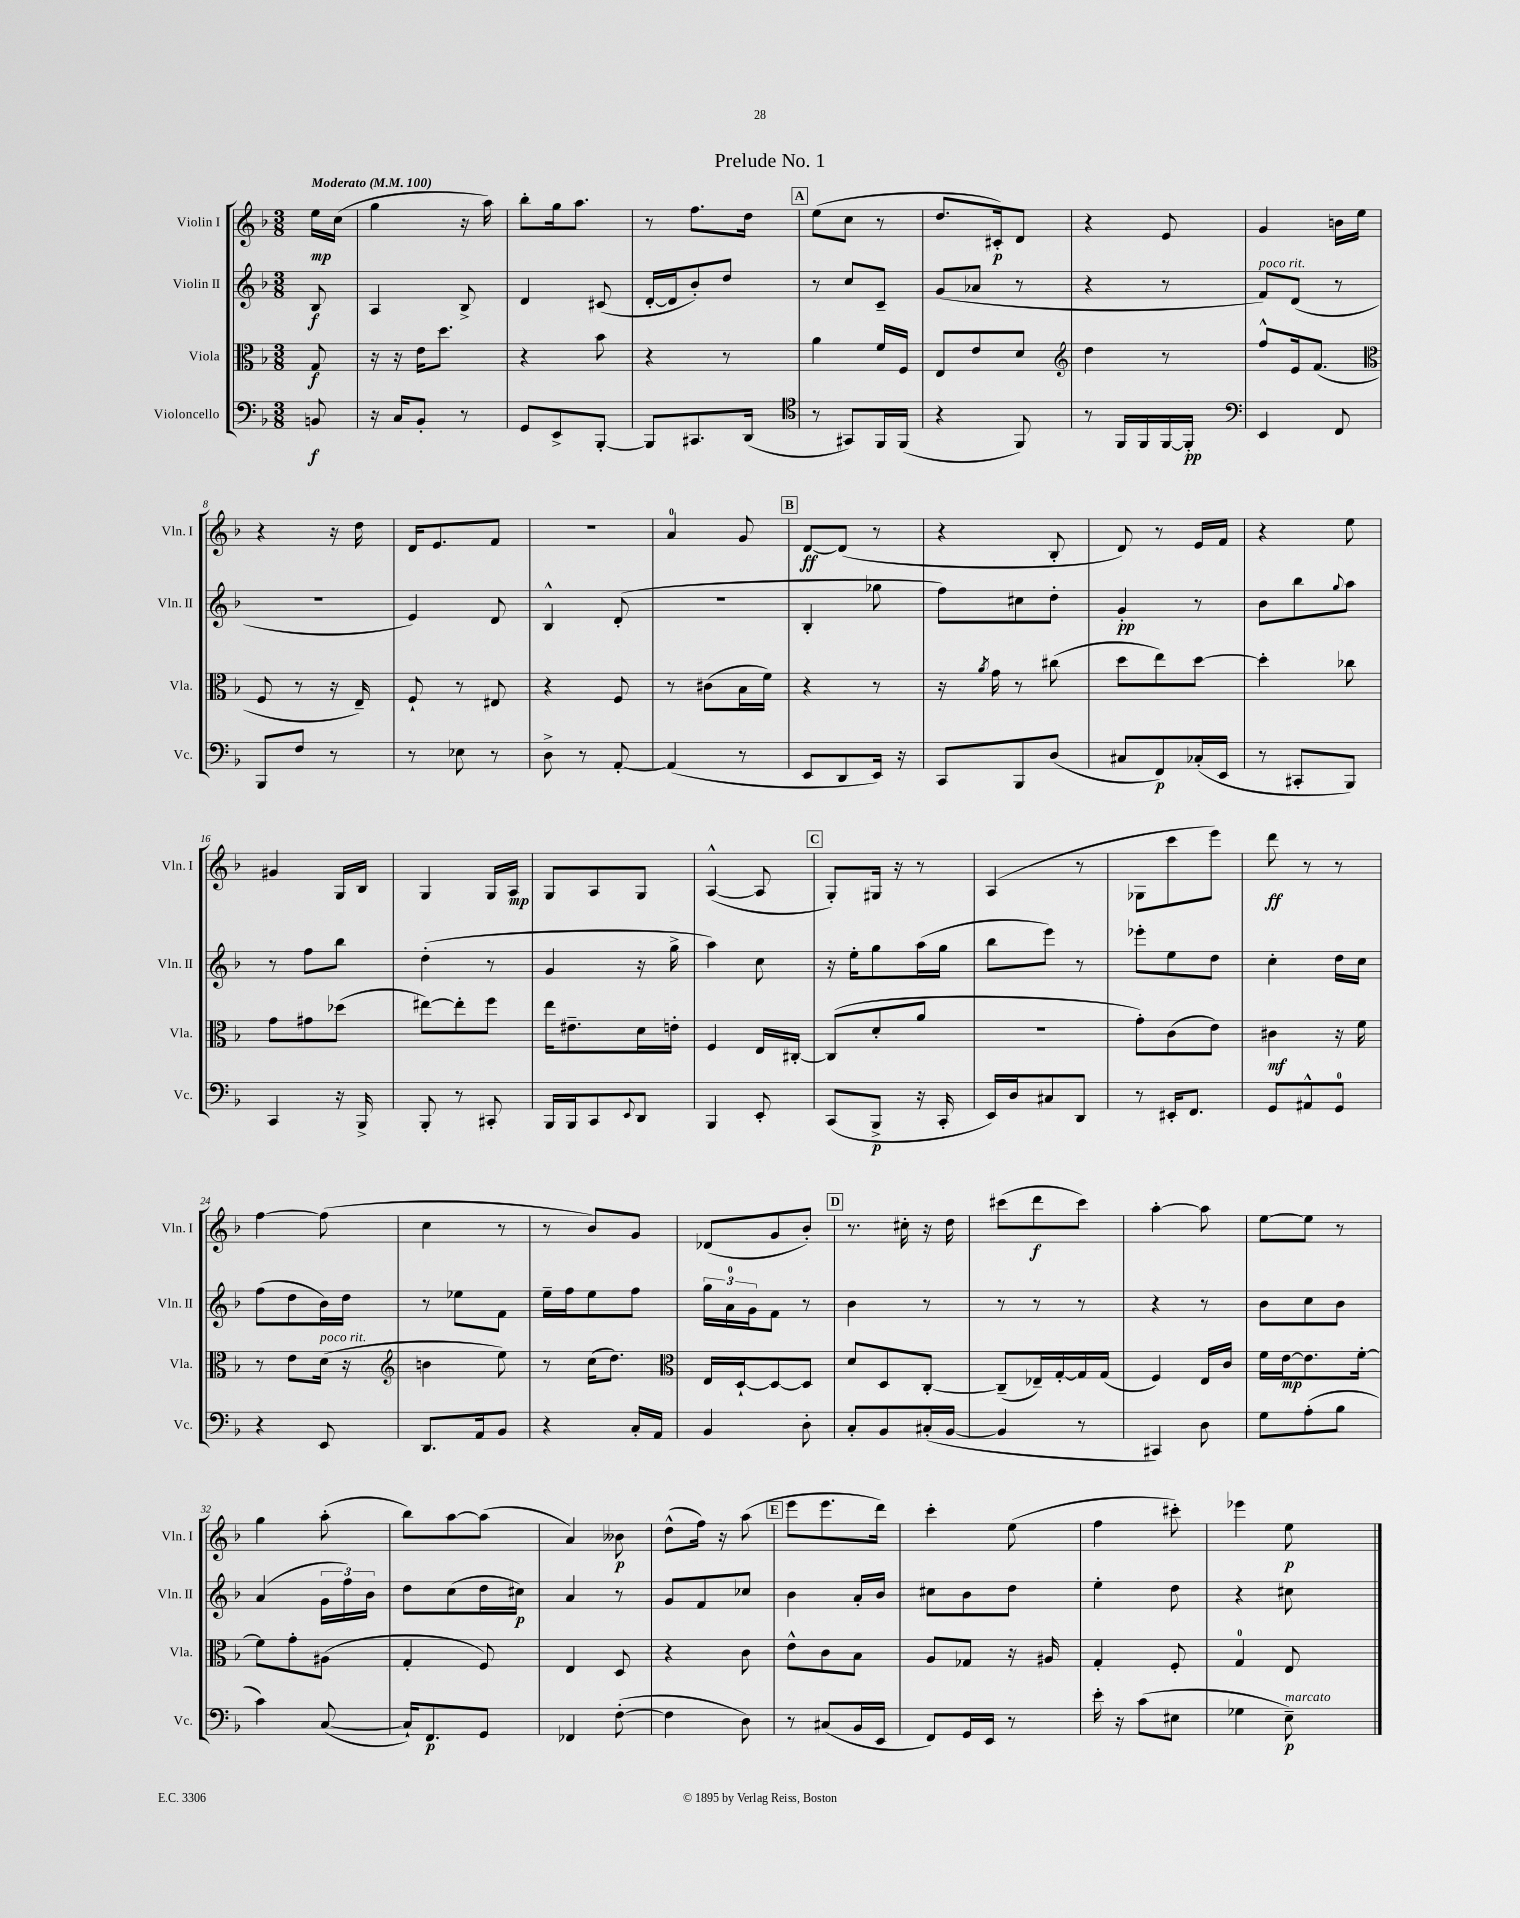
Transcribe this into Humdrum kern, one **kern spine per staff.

**kern	**dynam	**kern	**dynam	**kern	**dynam	**kern	**dynam
*part4	*part4	*part3	*part3	*part2	*part2	*part1	*part1
*staff4	*staff4	*staff3	*staff3	*staff2	*staff2	*staff1	*staff1
*I"Violoncello	*	*I"Viola	*	*I"Violin II	*	*I"Violin I	*
*I'Vc.	*	*I'Vla.	*	*I'Vln. II	*	*I'Vln. I	*
*clefF4	*	*clefC3	*	*clefG2	*	*clefG2	*
*k[b-]	*	*k[b-]	*	*k[b-]	*	*k[b-]	*
*M3/8	*	*M3/8	*	*M3/8	*	*M3/8	*
*MM100	*	*MM100	*	*MM100	*	*MM100	*
=	=	=	=	=	=	=	=
!	!	!	!	!	!	!LO:TX:a:B:t=Moderato	!
8BBn/	f	8G/	f	8B-/	f	16ee\LL	mp
.	.	.	.	.	.	(16cc\JJ	.
=1	=1	=1	=1	=1	=1	=1	=1
16r	.	16r	.	4A/	.	4gg\	.
16C/KL	.	16r	.	.	.	.	.
8BB-'/J	.	16e\KL	.	.	.	.	.
.	.	8.dd\J	.	.	.	.	.
8r	.	.	.	8B-^/	.	16r	.
.	.	.	.	.	.	16aa\)	.
=2	=2	=2	=2	=2	=2	=2	=2
8GG/L	.	4r	.	4d/	.	8bb-'\L	.
8EE^/	.	.	.	.	.	16gg\k	.
.	.	.	.	.	.	8.aa\J	.
[8BBB-'/J	.	8b-\	.	(8c#X/	.	.	.
=3	=3	=3	=3	=3	=3	=3	=3
8BBB-/L]	.	4r	.	[16d'/LL	.	8r	.
.	.	.	.	16d/J]	.	.	.
8.CC#X/	.	.	.	8b-'/)	.	8.ff\L	.
.	.	8r	.	8dd/J	.	.	.
(16DD/Jk	.	.	.	.	.	16dd\Jk	.
!!LO:REH:place=s1:t=A
=4	=4	=4	=4	=4	=4	=4	=4
*clefC4	*	*	*	*	*	*	*
8r	.	4a\	.	8r	.	(8ee\L	.
8GG#X/L)	.	.	.	8cc/L	.	8cc\J	.
16FF/L	.	16f/LL	.	8c~/J	.	8r	.
(16FF/JJ	.	16F/JJ	.	.	.	.	.
=5	=5	=5	=5	=5	=5	=5	=5
4r	.	8E/L	.	(8g/L	.	8.dd/L	.
.	.	8e/	.	8a-X/J	.	.	.
.	.	.	.	.	.	16c#X'/k)	p
8FF/)	.	8d/J	.	8r	.	8d/J	.
=6	=6	=6	=6	=6	=6	=6	=6
*	*	*clefG2	*	*	*	*	*
8r	.	4dd\	.	4r	.	4r	.
16FF/LL	.	.	.	.	.	.	.
16FF/	.	.	.	.	.	.	.
[16FF/	.	8r	.	8r	.	8e/	.
16FF'/JJ]	pp	.	.	.	.	.	.
=7	=7	=7	=7	=7	=7	=7	=7
*clefF4	*	*	*	*	*	*	*
!	!	!	!	!LO:TX:a:i:t=poco rit.	!	!	!
4EE/	.	8ff^^/L	.	8f/L)	.	4g/	.
.	.	16e/k	.	(8d/J	.	.	.
.	.	(8.f/J	.	.	.	.	.
8FF/	.	.	.	8r	.	16bn\LL	.
.	.	.	.	.	.	16ee\JJ	.
!!LO:LB:g=z
=8	=8	=8	=8	=8	=8	=8	=8
*	*	*clefC3	*	*	*	*	*
8BBB-/L	.	8F/	.	4.r	.	4r	.
8F/J	.	8r	.	.	.	.	.
8r	.	16r	.	.	.	16r	.
.	.	16E~/)	.	.	.	16dd\	.
=9	=9	=9	=9	=9	=9	=9	=9
8r	.	8F`/	.	4e/)	.	16d/KL	.
.	.	.	.	.	.	8.e/	.
8E-X\	.	8r	.	.	.	.	.
8r	.	8E#X/	.	8d/	.	8f/J	.
=10	=10	=10	=10	=10	=10	=10	=10
8D^\	.	4r	.	4B-^^/	.	4.r	.
8r	.	.	.	.	.	.	.
[8AA'/	.	8F/	.	(8d'/	.	.	.
=11	=11	=11	=11	=11	=11	=11	=11
(4AA/]	.	8r	.	4.r	.	4a/	.
.	.	(8c#X\L	.	.	.	.	.
8r	.	16B-\L	.	.	.	8g/	.
.	.	16f\JJ)	.	.	.	.	.
!!LO:REH:place=s1:t=B
=12	=12	=12	=12	=12	=12	=12	=12
8EE/L	.	4r	.	4B-'/	.	[8d/L	ff
8DD/	.	.	.	.	.	(8d/J]	.
16EE/Jk)	.	8r	.	8gg-X\	.	8r	.
16r	.	.	.	.	.	.	.
=13	=13	=13	=13	=13	=13	=13	=13
8CC/L	.	16r	.	8ff\L)	.	4r	.
.	.	8qa/	.	.	.	.	.
.	.	16g\	.	.	.	.	.
8BBB-/	.	8r	.	8cc#X\	.	.	.
(8D/J	.	(8cc#X\	.	8dd'\J	.	8B-'/	.
=14	=14	=14	=14	=14	=14	=14	=14
8C#X/L	.	8dd\L	.	4g'/	pp	8d/)	.
8FF/)	p	8ee\)	.	.	.	8r	.
(16C-X'/L	.	[8dd\J	.	8r	.	16e/LL	.
16EE/JJ	.	.	.	.	.	16f/JJ	.
=15	=15	=15	=15	=15	=15	=15	=15
8r	.	4dd'\]	.	8b-\L	.	4r	.
8CC#X'/L	.	.	.	8bb-\	.	.	.
.	.	.	.	8qqgg/	.	.	.
8BBB-/J)	.	8cc-X\	.	8aa\J	.	8ee\	.
!!LO:LB:g=z
=16	=16	=16	=16	=16	=16	=16	=16
4CC/	.	8g\L	.	8r	.	4g#X/	.
.	.	8g#X\	.	8ff\L	.	.	.
16r	.	(8dd-X\J	.	8bb-\J	.	16G/LL	.
16BBB-^/	.	.	.	.	.	16B-/JJ	.
=17	=17	=17	=17	=17	=17	=17	=17
8BBB-'/	.	[8ee#X\L)	.	(4dd'\	.	4G/	.
8r	.	8ee#'\]	.	.	.	.	.
8CC#X'/	.	8ff\J	.	8r	.	16G/LL	.
.	.	.	.	.	.	16A/JJ	mp
=18	=18	=18	=18	=18	=18	=18	=18
16BBB-/LL	.	16ee\KL	.	4g/	.	8G/L	.
16BBB-/J	.	8.e#X~\	.	.	.	.	.
8CC/	.	.	.	.	.	8A/	.
8qqEE/	.	.	.	.	.	.	.
8DD/J	.	16d\L	.	16r	.	8G/J	.
.	.	16en'\JJ	.	16gg^\	.	.	.
=19	=19	=19	=19	=19	=19	=19	=19
4BBB-/	.	4F/	.	4aa\)	.	([4A^^/	.
8EE'/	.	16E/LL	.	8cc\	.	8A/]	.
.	.	[16C#X'/JJ	.	.	.	.	.
!!LO:REH:place=s1:t=C
=20	=20	=20	=20	=20	=20	=20	=20
(8CC/L	.	(8C#/L]	.	16r	.	8G'/L)	.
.	.	.	.	16ee'\KL	.	.	.
8BBB-^/J	p	8d'/	.	8gg\	.	16G#X/Jk	.
.	.	.	.	.	.	16r	.
16r	.	8a/J	.	(16aa\L	.	8r	.
16CC'/	.	.	.	16gg\JJ	.	.	.
=21	=21	=21	=21	=21	=21	=21	=21
16EE/LL)	.	4.r	.	8bb-\L	.	(4A/	.
16D/J	.	.	.	.	.	.	.
8C#X/	.	.	.	8eee\J)	.	.	.
8DD/J	.	.	.	8r	.	8r	.
=22	=22	=22	=22	=22	=22	=22	=22
8r	.	8g'\L)	.	8eee-X'\L	.	8G-X\L	.
16EE#X'/KL	.	(8c\	.	8ee\	.	8ccc\	.
8.FF/J	.	.	.	.	.	.	.
.	.	8e\J)	.	8dd\J	.	8eee\J)	.
=23	=23	=23	=23	=23	=23	=23	=23
8GG/L	.	4c#X\	mf	4cc'\	.	8ddd\	ff
8AA#X^^/	.	.	.	.	.	8r	.
8GG/J	.	16r	.	16dd\LL	.	8r	.
.	.	16f\	.	16cc\JJ	.	.	.
!!LO:LB:g=z
=24	=24	=24	=24	=24	=24	=24	=24
4r	.	8r	.	(8ff\L	.	[4ff\	.
.	.	8e\L	.	8dd\	.	.	.
!	!	!LO:TX:a:i:t=poco rit.	!	!	!	!	!
8EE/	.	(16d\Jk	.	16b-\L)	.	(8ff\]	.
.	.	16r	.	16dd\JJ	.	.	.
=25	=25	=25	=25	=25	=25	=25	=25
*	*	*clefG2	*	*	*	*	*
8.DD/L	.	4bn\	.	8r	.	4cc\	.
.	.	.	.	8ee-X\L	.	.	.
16AA/k	.	.	.	.	.	.	.
8BB-/J	.	8ee\)	.	8f\J	.	8r	.
=26	=26	=26	=26	=26	=26	=26	=26
4r	.	8r	.	16ee~\LL	.	8r	.
.	.	.	.	16ff\J	.	.	.
.	.	(16cc\KL	.	8ee\	.	8b-/L)	.
.	.	8.dd\J)	.	.	.	.	.
16C'/LL	.	.	.	8ff\J	.	8g/J	.
16AA/JJ	.	.	.	.	.	.	.
=27	=27	=27	=27	=27	=27	=27	=27
*	*	*clefC3	*	*	*	*	*
4BB-/	.	16E/LL	.	24gg\LL	.	(8d-X/L	.
.	.	.	.	24a\	.	.	.
.	.	[16D`/J	.	.	.	.	.
.	.	.	.	24g\J	.	.	.
.	.	8D/_	.	8f\J	.	8g/	.
8D'\	.	8D/J]	.	8r	.	8b-'/J)	.
!!LO:REH:place=s1:t=D
=28	=28	=28	=28	=28	=28	=28	=28
8C'/L	.	8d/L	.	4b-\	.	8.r	.
8BB-/	.	8D/	.	.	.	.	.
.	.	.	.	.	.	16cc#X'\	.
(16C#X'/L	.	[8C'/J	.	8r	.	16r	.
[16BB-/JJ	.	.	.	.	.	16dd\	.
=29	=29	=29	=29	=29	=29	=29	=29
4BB-/]	.	(8C~/L]	.	8r	.	(8ccc#X\L	.
.	.	16E-X~/L)	.	8r	.	8ddd\	f
.	.	[16G'/	.	.	.	.	.
8r	.	16G/]	.	8r	.	8ccc#\J)	.
.	.	(16G/JJ	.	.	.	.	.
=30	=30	=30	=30	=30	=30	=30	=30
4CC#X/)	.	4F/)	.	4r	.	[4aa'\	.
8D\	.	16E/LL	.	8r	.	8aa\]	.
.	.	16c/JJ	.	.	.	.	.
=31	=31	=31	=31	=31	=31	=31	=31
8G\L	.	16f\LL	.	8b-\L	.	[8ee\L	.
.	.	[16e\J	mp	.	.	.	.
(8A'\	.	8.e\]	.	8cc\	.	8ee\J]	.
8B-\J	.	.	.	8b-\J	.	8r	.
.	.	[16f'\Jk	.	.	.	.	.
!!LO:LB:g=z
=32	=32	=32	=32	=32	=32	=32	=32
4c\)	.	8f\L]	.	(4a/	.	4gg\	.
.	.	8g'\	.	.	.	.	.
([8C/	.	(8A#X\J	.	24g\LL	.	(8aa'\	.
.	.	.	.	24ff\)	.	.	.
.	.	.	.	24b-\JJ	.	.	.
=33	=33	=33	=33	=33	=33	=33	=33
16C`/KL])	.	4G'/	.	8dd\L	.	8bb-\L)	.
8.FF/	p	.	.	.	.	.	.
.	.	.	.	(8cc\	.	[8aa\	.
8GG/J	.	8F/)	.	16dd\L	.	(8aa\J]	.
.	.	.	.	16cc#X\JJ)	p	.	.
=34	=34	=34	=34	=34	=34	=34	=34
4FF-X/	.	4E/	.	4a/	.	4a/)	.
([8F'\	.	8D/	.	8r	.	8b--X\	p
=35	=35	=35	=35	=35	=35	=35	=35
4F\]	.	4r	.	8g/L	.	(8dd^^\L	.
.	.	.	.	8f/	.	16ff\Jk)	.
.	.	.	.	.	.	16r	.
8D\)	.	8c\	.	8cc-X/J	.	(8aa\	.
!!LO:REH:place=s1:t=E
=36	=36	=36	=36	=36	=36	=36	=36
8r	.	8e^^\L	.	4b-\	.	8eee\L	.
(8C#X/L	.	8c\	.	.	.	8.eee\	.
16BB-/L	.	8B-\J	.	16a'/LL	.	.	.
16EE/JJ	.	.	.	16b-/JJ	.	16ddd\Jk)	.
=37	=37	=37	=37	=37	=37	=37	=37
8FF/L)	.	8A/L	.	8cc#X\L	.	4ccc'\	.
16GG/L	.	8G-X/J	.	8b-\	.	.	.
16EE/JJ	.	.	.	.	.	.	.
8r	.	16r	.	8dd\J	.	(8ee\	.
.	.	16A#X/	.	.	.	.	.
=38	=38	=38	=38	=38	=38	=38	=38
16e'\	.	4G'/	.	4ee'\	.	4ff\	.
16r	.	.	.	.	.	.	.
(8c\L	.	.	.	.	.	.	.
8E#X\J	.	8F'/	.	8dd\	.	8ccc#X'\)	.
=39	=39	=39	=39	=39	=39	=39	=39
4G-X\	.	4G/	.	4r	.	4eee-X\	.
!LO:TX:a:i:t=marcato	!	!	!	!	!	!	!
8E~\)	p	8E/	.	8cc#X\	.	8ee\	p
==	==	==	==	==	==	==	==
*-	*-	*-	*-	*-	*-	*-	*-
